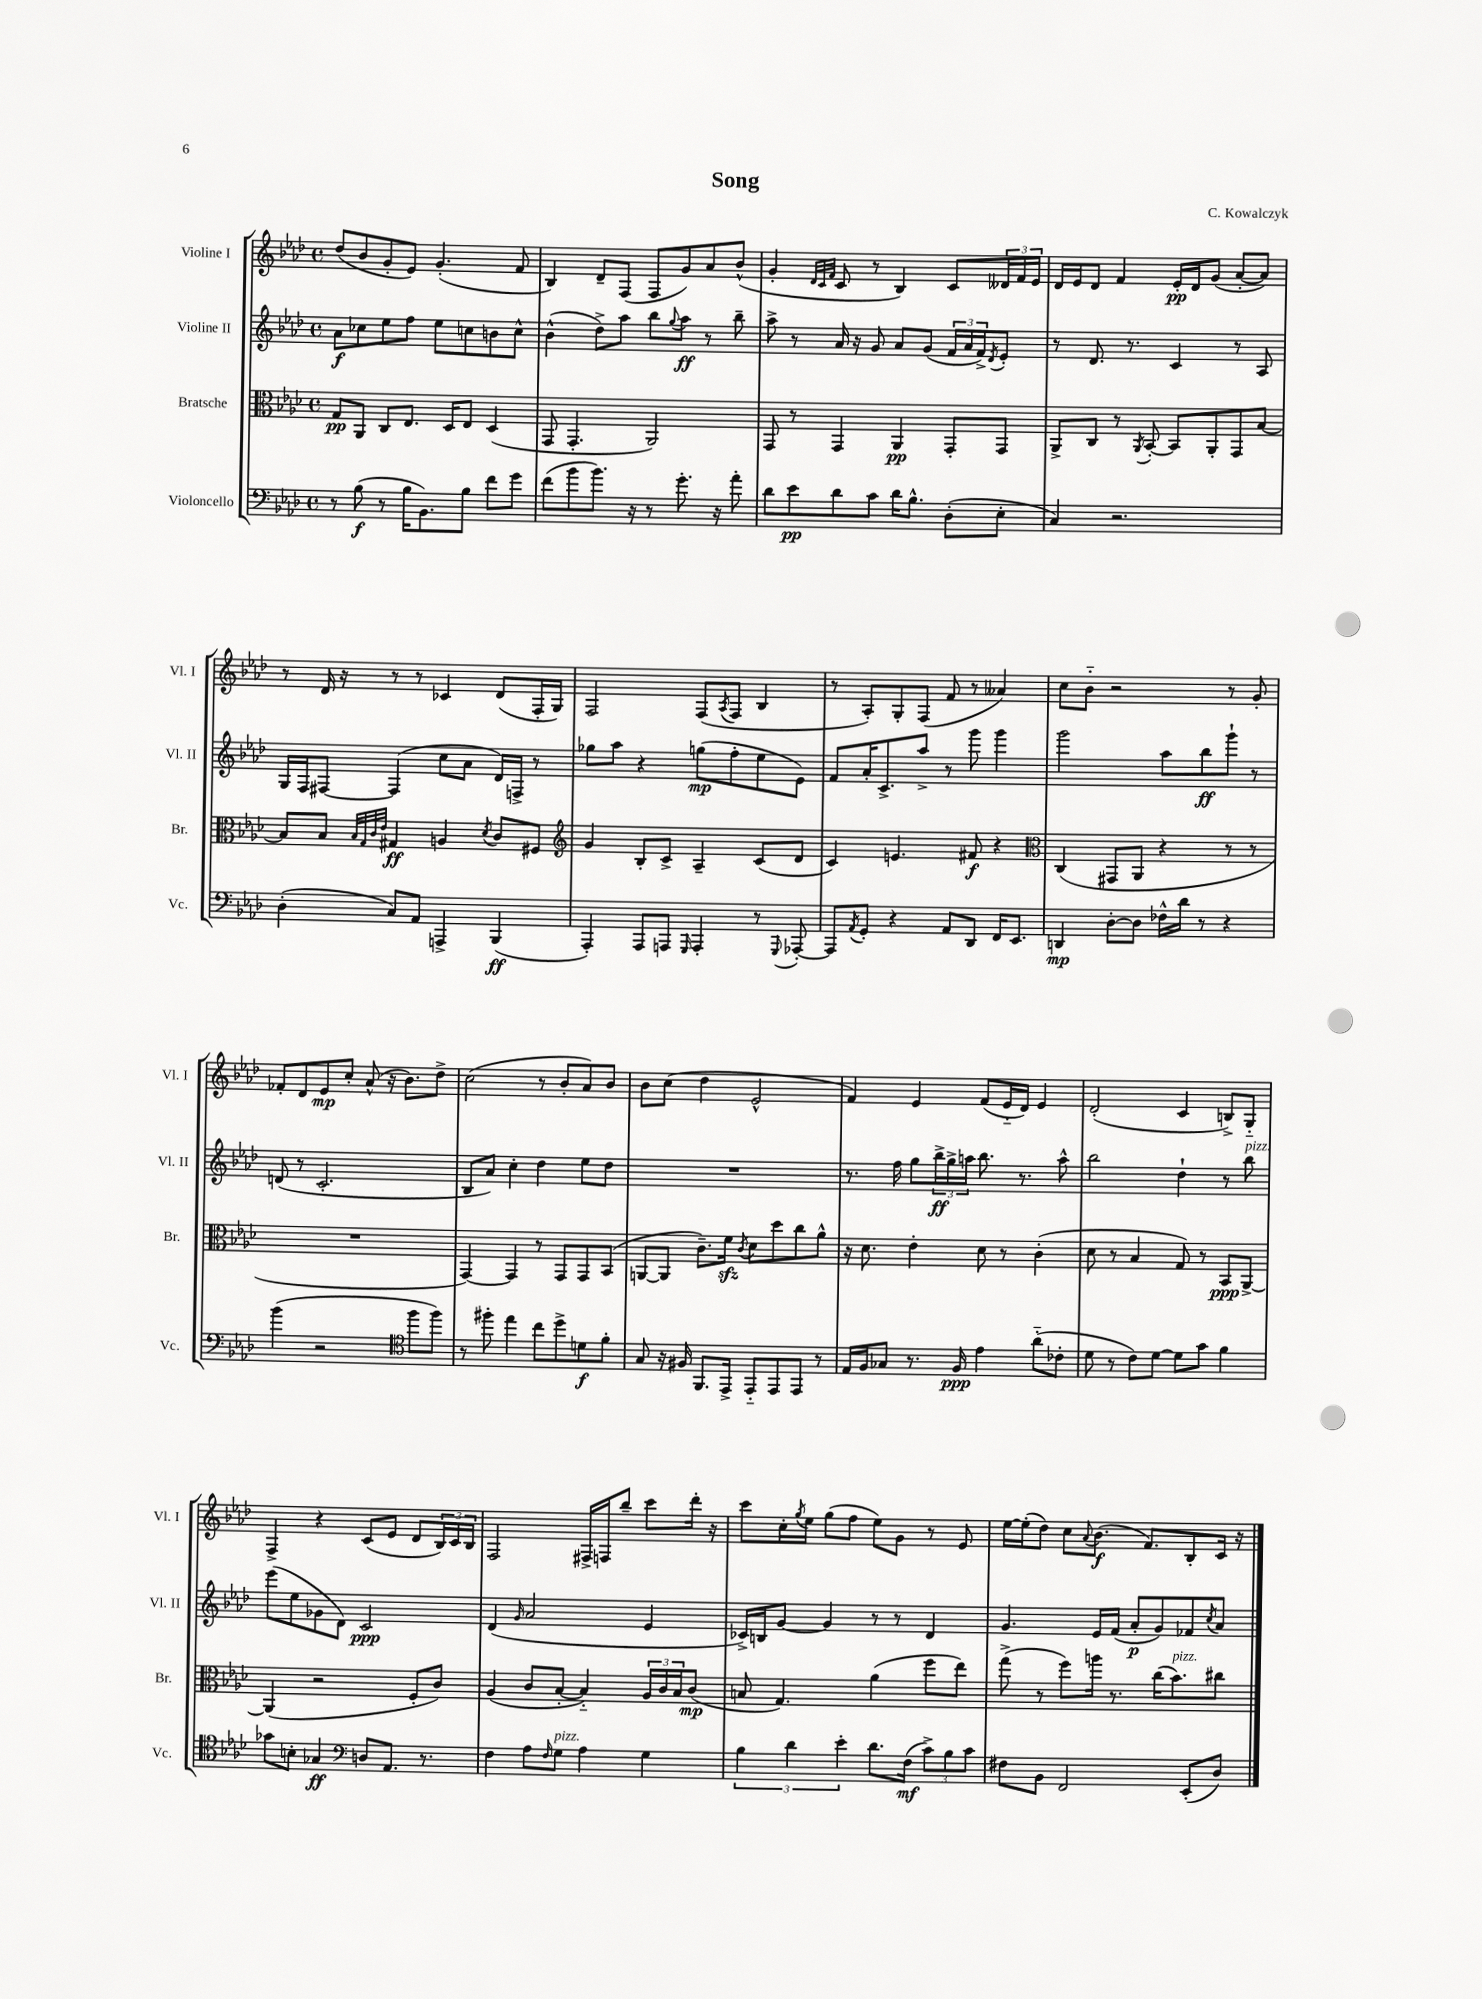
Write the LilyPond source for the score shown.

\header { title = "Song" composer = "C. Kowalczyk" }
<<
\new StaffGroup <<
\new Staff = "s0" \with { instrumentName = "Violine I" shortInstrumentName = "Vl. I" } {
    \clef treble \key aes \major \defaultTimeSignature \time 4/4
    des''8( bes'8 g'8-. ees'8) g'4.-.( f'8 |
    bes4) des'8-- f8( f8 g'8) aes'8 bes'8-^( |
    g'4-. \grace { des'32 c'32 f'32 } c'8 r8 bes4) c'8 \tuplet 3/2 { deses'16 f'16 ees'16 } |
    des'16 ees'16 des'8 f'4 ees'16-.\pp des'16 g'8( aes'8~-. aes'8) |
    r8 des'16 r16 r8 r8 ces'4 des'8( f16-. g16) |
    f2 f8( \acciaccatura { aes8 } f8 bes4 |
    r8 aes8-.) g8-. f8( f'8 r8 aeses'4) |
    c''8 bes'8-_ r2 r8 g'8-. |
    fes'8-. des'8 ees'8\mp c''8-. aes'8-^( r16 bes'8.) des''8-> |
    c''2( r8 bes'8-. aes'8) bes'8 |
    bes'8 c''8( des''4 ees'2-^ |
    f'4) ees'4 f'8( ees'16-_ des'16) ees'4 |
    des'2-.( c'4 b8->) g8-_ |
    f4-> r4 c'8( ees'8 des'8 \tuplet 3/2 { bes16) c'16 bes16 } |
    f2 fis16-> f16 bes''8-- c'''8 des'''16-. r16 |
    c'''8 c''16-. \acciaccatura { g''8 } ees''16 g''8( f''8 ees''8) g'8 r8 ees'8 |
    ees''16~ ees''16-.( des''8) c''8 \appoggiatura { aes'8 } bes'8.\f( f'8.) bes8-. c'16 r16 \bar "|." |
}
\new Staff = "s1" \with { instrumentName = "Violine II" shortInstrumentName = "Vl. II" } {
    \clef treble \key aes \major \defaultTimeSignature \time 4/4
    aes'8\f ces''8 ees''8 f''8 ees''8 c''8 b'8 c''8-^ |
    bes'4-^( des''8->) aes''8 bes''8 \appoggiatura { g''8 } aes''8\ff r8 bes''8-- |
    aes''8-> r8 aes'16 r16 g'8 aes'8 g'8( \tuplet 3/2 { f'16 aes'16 f'16->) } \acciaccatura { des'8 } ees'8-. |
    r8 des'8. r8. c'4 r8 aes8 |
    g16 f16 fis8~ fis4( c''8 aes'8 des'16) f16-> r8 |
    ges''8 aes''8 r4 g''8\mp( f''8-. ees''8 ees'8) |
    f'8 aes'16-. c'8.-> aes''8-> r8 g'''8 g'''4 |
    g'''2 aes''8 bes''8\ff g'''8-! r8 |
    d'8( r8 c'2.-. |
    bes8 aes'8) c''4-. des''4 ees''8 des''8 |
    R1 |
    r8. f''16 g''8 \tuplet 3/2 { bes''16->\ff g''16-> a''16 } bes''8. r8. a''8-^ |
    bes''2 des''4-! r8 bes''8^\markup { \italic "pizz." } |
    ees'''8( ees''8 ges'8 des'8) c'2\ppp |
    des'4( \grace { g'16 } aes'2 ees'4 |
    ces'16->) b16 g'8~ g'4 r8 r8 des'4 |
    g'4. ees'16 f'16( aes'8-.\p g'8) fes'8 \acciaccatura { c''8 } aes'8 \bar "|." |
}
\new Staff = "s2" \with { instrumentName = "Bratsche" shortInstrumentName = "Br." } {
    \clef alto \key aes \major \defaultTimeSignature \time 4/4
    g8\pp aes,8 c8 ees8. des16 ees8 des4( |
    g,8 g,4.-. aes,2) |
    g,8 r8 g,4 aes,4\pp g,8-. g,8 |
    aes,8-> c8 r8 \acciaccatura { aes,8 } bes,8~-. bes,8 aes,8-. g,8 bes8~ |
    bes8 bes8 \grace { bes32 g32 c'32 ees'32 } gis4\ff a4 \acciaccatura { des'8 } c'8 fis8 |
    \clef treble g'4 bes8-. c'8-> aes4-- c'8( des'8 |
    c'4) e'4. fis'8\f r4 |
    \clef alto c4( gis,8 aes,8 r4 r8 r8 |
    R1 |
    g,4~) g,4 r8 g,8 g,8 bes,8( |
    a,8~ a,8 c'8.--) f'16\sfz \acciaccatura { c'8 } des'8 des''8 c''8 aes'8-^ |
    r16 des'8. ees'4-. des'8 r8 c'4-.( |
    des'8 r8 bes4 g8) r8 bes,8\ppp aes,8~-> |
    aes,4( r2 f8-. c'8) |
    aes4( c'8 bes8~-. bes4-_) \tuplet 3/2 { aes16 c'16 bes16 } c'8\mp( |
    b8 g4.) aes'4( f''8 ees''8) |
    g''8->( r8 f''8) a''16 r8. c''16( bes'8.^\markup { \italic "pizz." }) cis''8 \bar "|." |
}
\new Staff = "s3" \with { instrumentName = "Violoncello" shortInstrumentName = "Vc." } {
    \clef bass \key aes \major \defaultTimeSignature \time 4/4
    r8 bes8\f( r8 bes16 bes,8.) bes8 f'8 g'8 |
    f'8( bes'8 bes'8.) r16 r8 g'8.-. r16 aes'8-. |
    des'8 ees'8\pp des'8 c'8 des'16 bes8.-^ des8-.( ees8-. |
    c4) r2. |
    des4-.( c8) aes,8 a,,4-> bes,,4\ff( |
    aes,,4-.) aes,,8 a,,8 \grace { g,,16 } a,,4-. r8 \appoggiatura { g,,8 } aes,,8~-. |
    aes,,8 \acciaccatura { aes,8 } g,8-. r4 aes,8 des,8 f,16 ees,8. |
    d,4\mp des8~-. des8 fes16-^ des'16 r8 r4 |
    bes'4( r2 \clef tenor f''8 f''8) |
    r8 fis''8-. ees''4 c''8 des''8-> d'8\f f'8-. |
    g8 r16 fis16 f,8. ees,16-> ees,8-_ ees,8 ees,8 r8 |
    ees16 f16 ges8 r8. f16\ppp ees'4 aes'8-_( ces'8-. |
    des'8 r8 c'8) des'8~ des'8 g'8 f'4 |
    ges'8 b8-. ges4\ff \clef bass d8 aes,8. r8. |
    f4 aes8 \grace { f16 } g8^\markup { \italic "pizz." } aes4 g4 |
    \tuplet 3/2 { bes4 des'4 ees'4-. } des'8. f16\mf( \tuplet 3/2 { c'8->) bes8 c'8 } |
    fis8 bes,8 f,2 ees,8-.( des8) \bar "|." |
}
>>
>>
\layout { \context { \Score \remove "Bar_number_engraver" } }
